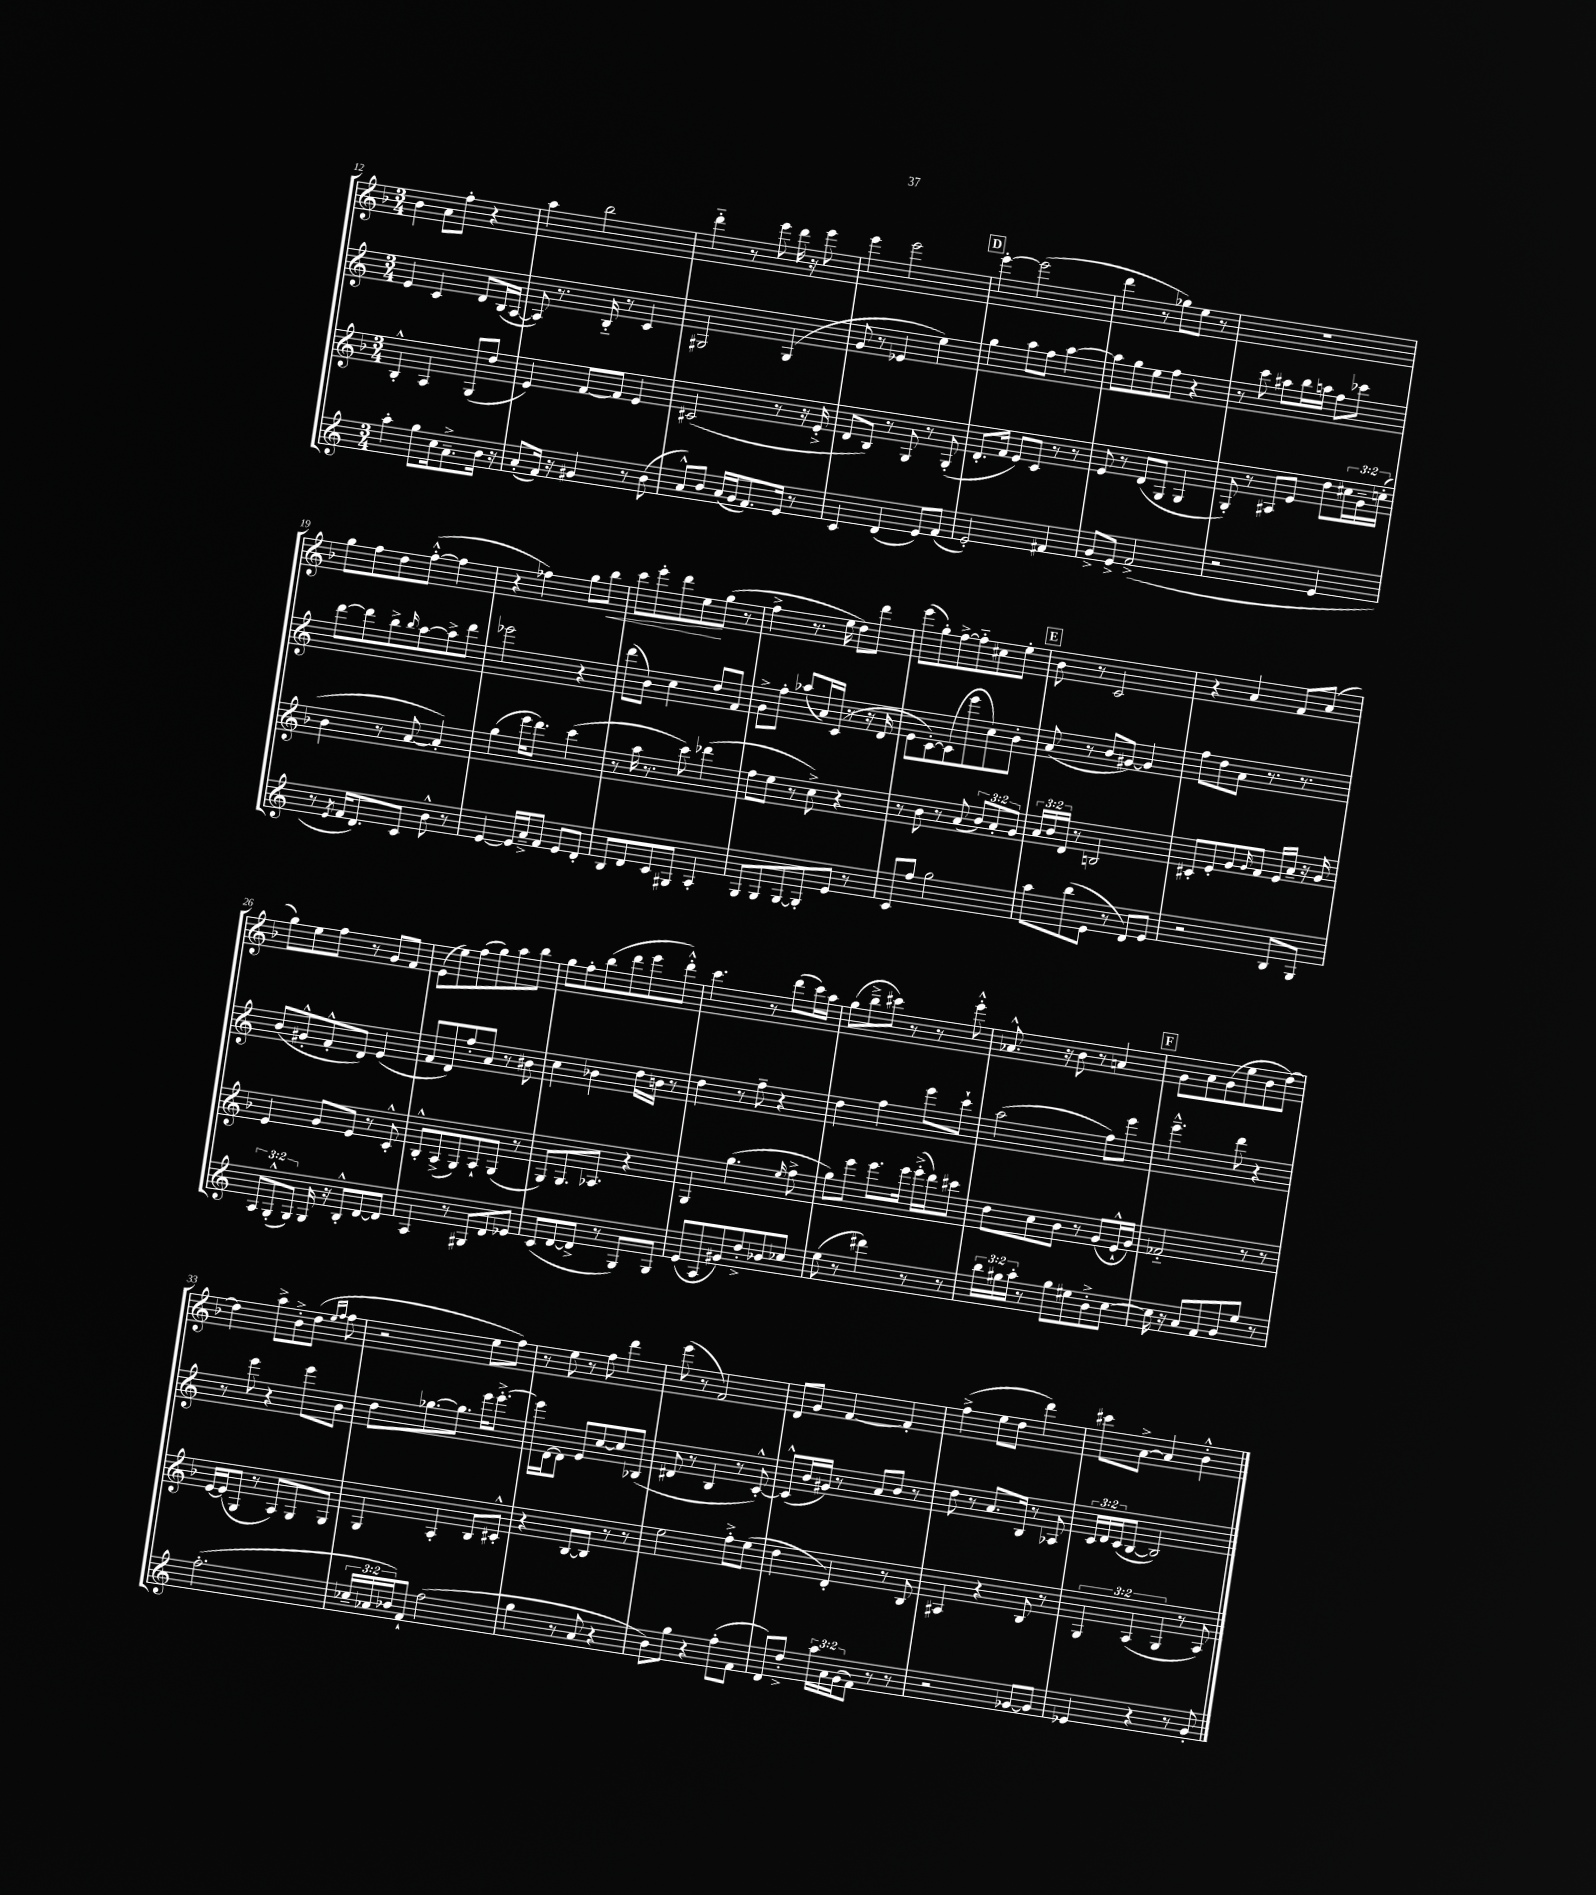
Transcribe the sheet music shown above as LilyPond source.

<<
\new StaffGroup <<
\new Staff = "s0" {
    \clef treble \key f \major \numericTimeSignature \time 3/4
    bes'4 a'8 f''8-. r4 |
    a''4 bes''2 |
    d'''4-_ r8 e'''8 d'''16 r16 e'''8 |
    e'''4 e'''2 |
    \mark \markup { \box "D" } e'''4~-. e'''2( |
    d'''4 r8 ges''8) e''8 r8 |
    R2. |
    g''8 f''8 d''8 f''8~-.-^( f''4 |
    r4 fes''4) g''8 bes''8\< |
    c'''8 e'''8-. d'''8 e''8\! g''8( r8 |
    f''4-> r8. e''16 d''8) d'''8 |
    e'''8( g''8-.) f''8~-> f''8-_ cis''8 e''8-. |
    \mark \markup { \box "E" } bes'8 r8 c'2 |
    r4 a'4 f'8 a'8( |
    g''8) e''8 f''8 r8 g'8 f'8 |
    e'8( e''8) f''8( g''8) a''8 bes''8 |
    g''8 f''8-. bes''8( d'''8 e'''8 d'''8-.-^) |
    c'''4. r8 d'''8( c'''16) a''16 |
    g''8( bes''8---> cis'''8) r8 r8 e'''8-.-^ |
    aes'8.-^ r16 bes'8 r8 a'4 |
    \mark \markup { \box "F" } g'8 a'8 g'8( e''8 bes'8 d''8~) |
    d''4 a''8-> bes'8-.-> d''8( \grace { e''16 f''16 } f''8 |
    r2 e''8 f''8) |
    r8 e''8 r8 f''8 d'''4 |
    e'''8( r8 f'2) |
    d'8 g'8 f'4~ f'4-. |
    f''4->( e''8 d''8 d'''4) |
    cis'''8 a'8~-> a'4 bes'4-.-^ \bar "|." |
}
\new Staff = "s1" {
    \clef treble \key c \major \numericTimeSignature \time 3/4 \override Staff.TupletNumber.text = #tuplet-number::calc-fraction-text
    e'4 c'4 d'8 b16( a16~ |
    a8) r8. b16-_ r8 c'4 |
    gis2 gis4( |
    g'8 r8 ees'4 e''4) |
    \mark \markup { \box "D" } g''4 a''8 f''8 a''4~ |
    a''8 g''8 e''8 f''8 r4 |
    r8 c'''8 ais''8 b''16 a''16 f''8 ces'''8 |
    d'''8~ d'''8 b''8-> \grace { b''16 } a''8~ a''8-> d'''8 |
    ees'''2 r4 |
    d'''8( b'8) c''4 d''8 f'8 |
    g'8-> f''8-. aes''8( a'16) c'16( r8 r16 d'16 |
    e'8 c'8~-.) c'8( e'''8 c''8) b'8-. |
    \mark \markup { \box "E" } a'8( r8 b'8 gis'8~) gis'4 |
    f''8 d''8 a'8 r8. r8. |
    b'8( gis'8-.-^ f'8-.-^ d'8) e'4( |
    f'8 d'8) f''8-. a'8 r8 bis'8 |
    c''4 bes'4 d''16 b'16 r8 |
    d''4 r8 f''8-- r4 |
    d''4 f''4 e'''8 c'''8-! |
    a''2( f''8) e'''8 |
    \mark \markup { \box "F" } e'''4.---^ d'''8 r4 |
    r8 e'''8 r4 e'''8 b'8 |
    d''8 ges''8.~ ges''8. e'''16 e'''8.~-.-> |
    e'''16 d'16~ d'8 e'8 c''8~ c''8 bes8( |
    dis'8 r8 b4 r8 c'8~-.-^) |
    c'8-^( b'16 gis'16) r8 a'8 b'8 r8 |
    d''8 r8 a'8. b16 r8 aes8 |
    \tuplet 3/2 { c'16 d'16 c'16( } b8~ b2) \bar "|." |
}
\new Staff = "s2" {
    \clef treble \key f \major \numericTimeSignature \time 3/4 \override Staff.TupletNumber.text = #tuplet-number::calc-fraction-text
    bes4-.-^ a4 g8( d''8 |
    e'4) f'8~ f'8 e'4 |
    cis'2( r8 r16 e'16-.-> |
    d'8 bes8) r8 g8 r8 g8-.( |
    \mark \markup { \box "D" } d'8.-. f'16 e'8) c'8 r8 r8 |
    e'8 r8 d'8( g8 g4 |
    g8-.) r8 ais8 e'8 d''8 \tuplet 3/2 { cis''16 g'16-- c''16-.( } |
    bes'4 r8 a'8~ a'4-.) |
    g''4( e'''16 d'''8.) c'''4( |
    r8 a''16 r8. c'''8) des'''4( |
    f''8 e''8 r8 c''8->) r4 |
    r8 bes'8 r8 a'8( \tuplet 3/2 { bes'8) a'8-. g'8 } |
    \mark \markup { \box "E" } \tuplet 3/2 { a'16 bes'16 d'16 } r8 b2 |
    cis'8-. e'8-. g'8 \grace { g'16 } f'8 e'16 a'16-- r16 g'16 |
    e'4 g'8 e'8 r8 c'8-.-^ |
    bes8-.-^ a8->( g8) a8-! g8( r8 |
    g8) g8. aes8. r4 |
    g4 g''4.( \grace { e''16 } f''8-> |
    g''8) e'''8 e'''8. e'''16 e'''16-.->( d'''16) cis'''8 |
    d''8 c''8 bes'8 r8 g'8( e'16-!-^ g'16) |
    \mark \markup { \box "F" } fes'2-_ r8 r8 |
    e'16~ e'16( g8 r8 a8) g8 g8 |
    g4 a4-. bes8 cis'8-.-^ |
    r4 bes8~ bes8 r8 r8 |
    e''2 f''8-.-> e''8( |
    d''4 d'4-.) r8 bes8 |
    ais4 r4 bes8 r8 |
    \tuplet 3/2 { g4 a4( g4 } r8 a8) \bar "|." |
}
\new Staff = "s3" {
    \clef treble \key c \major \numericTimeSignature \time 3/4 \override Staff.TupletNumber.text = #tuplet-number::calc-fraction-text
    a''4-. g''8 c''16 a'8.---> b'16 r16 |
    a'8-.( f'16) r16 gis'4 r8 b'8( |
    a'8-^) b'8 a'16( g'16 f'8.) e'16 r8 |
    c'4 d'4( e'8) f'8( |
    \mark \markup { \box "D" } e'2-.) fis'4 |
    g'8-> e'8-> f'2->( |
    r2 e'4 |
    r8 \acciaccatura { e'8 } f'16 d'8.) c'8 b'8-^ r8 |
    e'4~ e'16 a'16---> f'8 e'8 d'8-. |
    b8 d'8 c'8 gis8 a4-. |
    g8 g8 g8~ g8-. e'8 r8 |
    c'8 f''8 g''2 |
    \mark \markup { \box "E" } a''8 b''8( e'8 r8 d'8) e'8 |
    r2 b8 g8 |
    \tuplet 3/2 { a8 g8-.-^( g8) } g16 r16 b8-.-^ d'8~ d'8 |
    a4 r8 gis8 d'8 ees'8 |
    c'8( d'8~ d'8-> r8 g8) g8 |
    e'8( a8 gis'8) d''8-.-> bes'8 ces''8 |
    e''8( r8 dis'''4) r8 r8 |
    \tuplet 3/2 { b''16 gis''16 a''16-. } r8 gis''8 eis''8 b'8-.-> c''8~ |
    \mark \markup { \box "F" } c''16 r16 a'8 f'8 g'8 e''8 r8 |
    f''2.-.( |
    \tuplet 3/2 { ces''16-- aes'16 bes'16) } f'8-! f''2( |
    g''4 r8 a'8 r4 |
    b'8) g''8 r4 f''8-.( f'8 |
    d'8) d''8-.-> \tuplet 3/2 { a''16 a'16 g'16( } f'8) r8 r8 |
    r2 ges'8~ ges'8 |
    ees'4 r4 r8 g'8-. \bar "|." |
}
>>
>>
\layout { \context { \Score currentBarNumber = #12 } }
